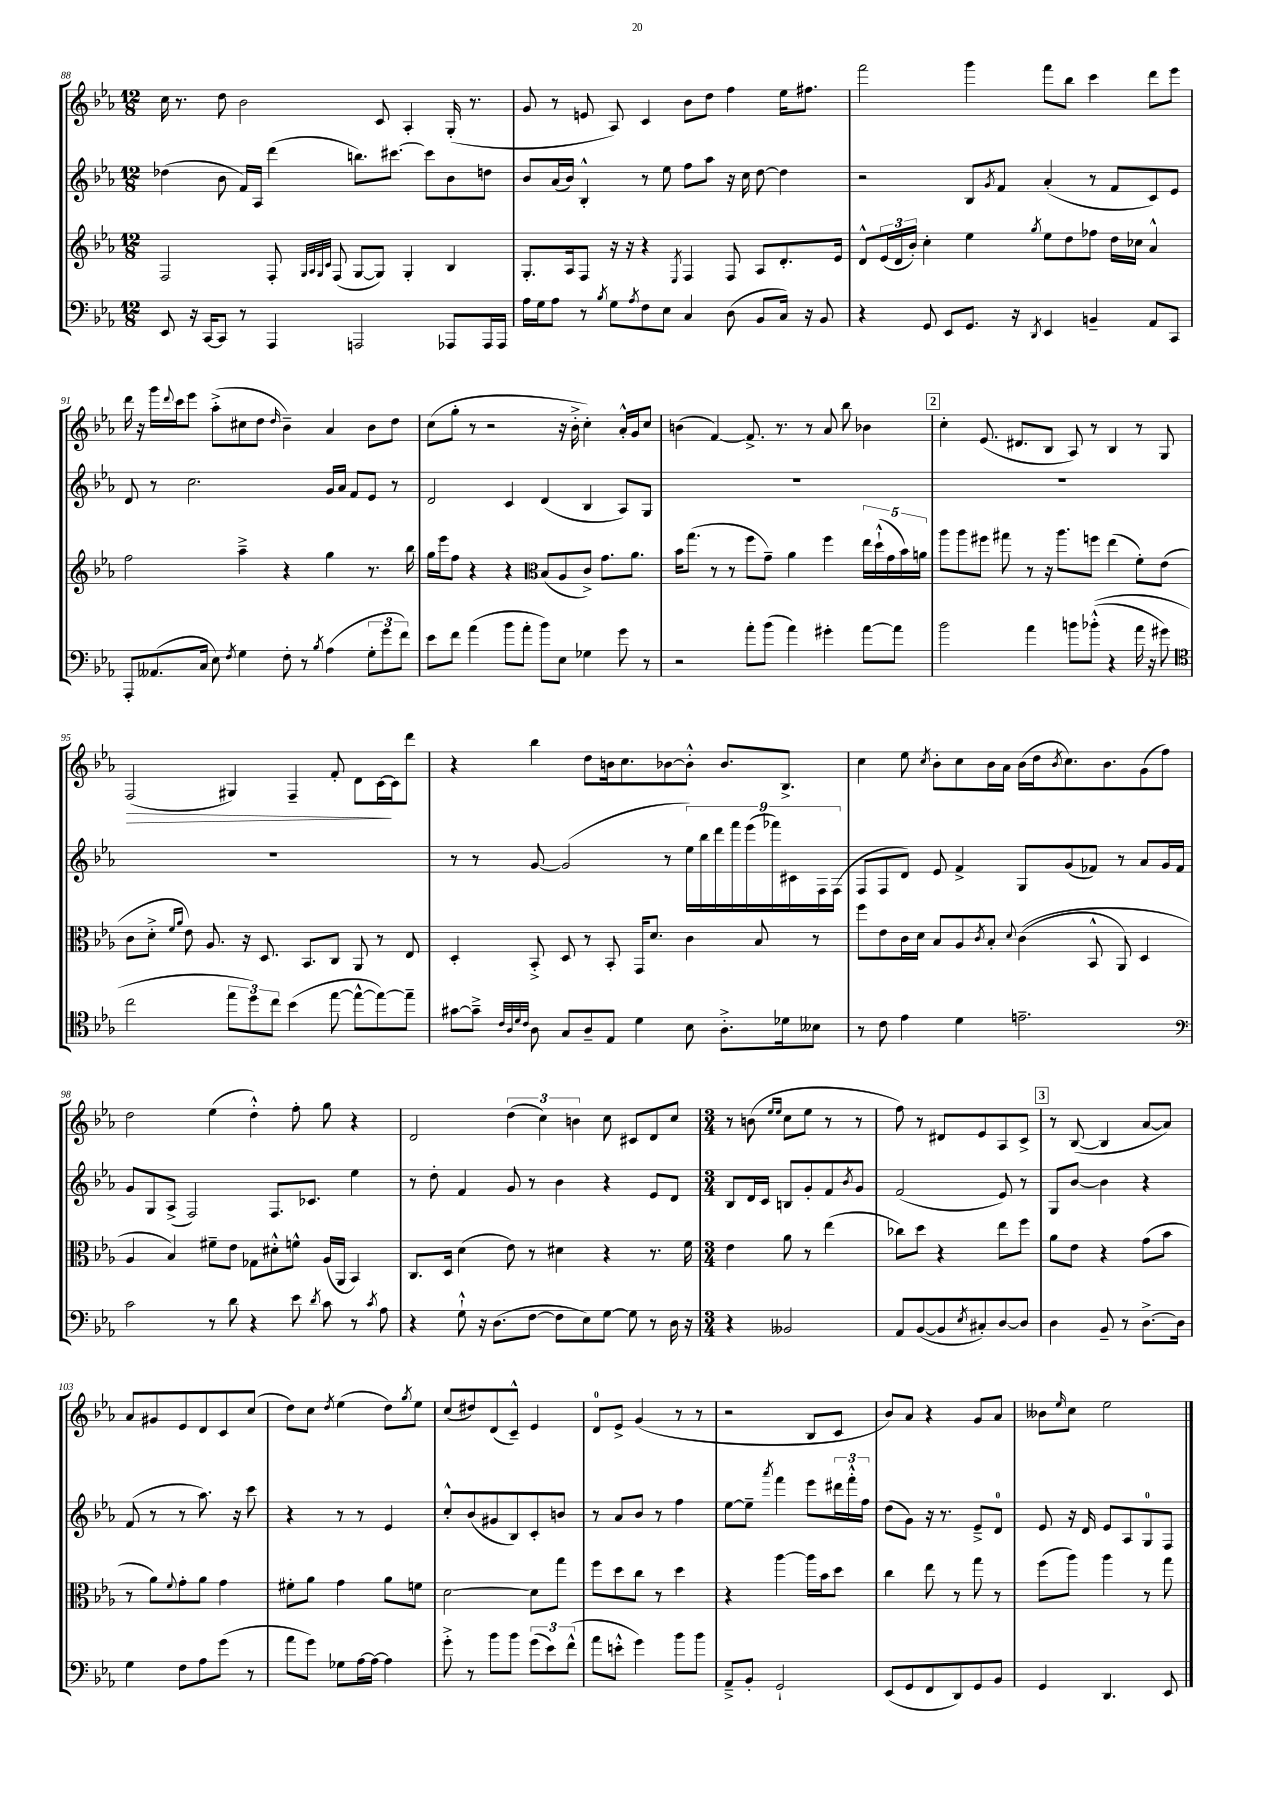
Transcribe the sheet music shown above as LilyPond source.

<<
\new StaffGroup <<
\new Staff = "s0" {
    \clef treble \key ees \major \numericTimeSignature \time 12/8
    c''16 r8. d''8 bes'2 c'8 aes4-. g16-.( r8. |
    g'8 r8 e'8 aes8) c'4 bes'8 d''8 f''4 ees''16 fis''8. |
    f'''2 g'''4 f'''8 bes''8 c'''4 d'''8 ees'''8 |
    d'''16 r16 g'''16 \appoggiatura { d'''8 } c'''16 ees'''8 aes''8-.->( cis''8 d''8 \grace { d''16 } bes'4--) aes'4 bes'8 d''8 |
    c''8( g''8-. r8 r2 r16 bes'16-.-> c''4-.) aes'16-.-^ g'16 c''8 |
    b'4( f'4~) f'8.-> r8. r8 aes'8 bes''8 bes'4 |
    \mark \markup { \box "2" } c''4-. ees'8.( dis'8. bes8 aes8) r8 bes4 r8 g8 |
    f2\>( gis4) f4-- f'8-. d'8 c'16~\! c'16 d'''8 |
    r4 bes''4 d''8 b'16 c''8. bes'8~ bes'8-.-^ bes'8. bes8.-> |
    c''4 ees''8 \acciaccatura { c''8 } bes'8-. c''8 bes'16 aes'16 bes'16( d''16 \acciaccatura { bes'8 } c''8.) bes'8. g'8( f''8) |
    d''2 ees''4( d''4-.-^) f''8-. g''8 r4 |
    d'2 \tuplet 3/2 { d''4( c''4) b'4 } c''8 cis'8 d'8 c''8 |
    \numericTimeSignature \time 3/4 r8 b'8( \grace { ees''16 ees''16 } c''8 ees''8 r8 r8 |
    f''8) r8 dis'8 ees'8 aes8 c'8-> |
    \mark \markup { \box "3" } r8 bes8~( bes4 aes'8~ aes'8) |
    aes'8 gis'8 ees'8 d'8 c'8 c''8( |
    d''8) c''8 \acciaccatura { d''8 } ees''4( d''8) \acciaccatura { g''8 } ees''8 |
    c''8( dis''8) d'8( c'8---^) ees'4 |
    d'8-0 ees'8-> g'4( r8 r8 |
    r2 bes8 c'8 |
    bes'8) aes'8 r4 g'8 aes'8 |
    beses'8 \grace { ees''16 } c''8 ees''2 \bar "|." |
}
\new Staff = "s1" {
    \clef treble \key ees \major \numericTimeSignature \time 12/8
    des''4( bes'8 f'16) aes16 d'''4( b''8.) cis'''8.~ cis'''8 bes'8 d''8 |
    bes'8 aes'16( bes'16) bes4-.-^ r8 ees''8 f''8 aes''8 r16 c''16 d''8~ d''4 |
    r2 bes8 \acciaccatura { g'8 } f'8 aes'4-.( r8 f'8 c'8) ees'8 |
    d'8 r8 c''2. g'16 aes'16 f'8 ees'8 r8 |
    d'2 c'4 d'4( bes4 aes8) g8 |
    R1. |
    \mark \markup { \box "2" } R1. |
    R1. |
    r8 r8 g'8~ g'2( r8 \tuplet 9/8 { ees''16) bes''16 d'''16 f'''16 ees'''16( fes'''16) cis'16 f16 f16( } |
    f8 f8 d'8) ees'8 f'4-> g8 g'8( fes'8) r8 aes'8 g'16 fes'16 |
    g'8 g8 aes8->( f2) f8. ces'8. ees''4 |
    r8 d''8-. f'4 g'8 r8 bes'4 r4 ees'8 d'8 |
    \numericTimeSignature \time 3/4 bes8 d'16 c'16 b8 g'8-. f'8 \acciaccatura { bes'8 } g'8 |
    f'2( ees'8) r8 |
    \mark \markup { \box "3" } g8 bes'8~ bes'4 r4 |
    f'8( r8 r8 aes''8.) r16 c'''8 |
    r4 r8 r8 ees'4 |
    c''8-.-^ bes'8( gis'8 bes8) c'8-. b'8 |
    r8 aes'8 bes'8 r8 f''4 |
    ees''8~ ees''8-- \acciaccatura { aes'''8 } f'''4 ees'''8 \tuplet 3/2 { dis'''16 f'''16-.-^ f''16 } |
    d''8( g'8) r16 r8. ees'8---> d'8-0 |
    ees'8 r16 d'16 ees'8 aes8 g8-0 f8 \bar "|." |
}
\new Staff = "s2" {
    \clef treble \key ees \major \numericTimeSignature \time 12/8
    f2 f8-. \grace { g32 aes32 g32 c'32 } f8( g8~ g8) g4-. bes4 |
    g8.-. aes16 f8 r16 r16 r4 \acciaccatura { ees8 } f4 f8 aes8 d'8.-. ees'16 |
    d'8-^ \tuplet 3/2 { ees'16( d'16 bes'16-.) } c''4-. ees''4 \acciaccatura { g''8 } ees''8 d''8 fes''8 d''16 ces''16 aes'4-^ |
    f''2 aes''4---> r4 g''4 r8. bes''16 |
    g''16 ees'''16 f''8 r4 r4 \clef alto bes8( aes8 c'8->) g'8. aes'8. |
    bes'16 g''8.( r8 r8 f''8 g'8--) aes'4 f''4 \tuplet 5/4 { ees''16 d''16-!-^( g'16 bes'16) a'16 } |
    \mark \markup { \box "2" } aes''8 aes''8 fis''8 gis''8 r8 r16 aes''8. f''8 ees''4( f'8-.) ees'8( |
    c'8 d'8-.-> \grace { f'16 aes'16 } ees'8) aes8. r16 d8. bes,8. c8 aes,8 r8 ees8 |
    d4-. bes,8-.-> d8 r8 bes,8-. g,16 d'8. c'4 bes8 r8 |
    f''8 ees'8 c'16 d'16 bes8 aes8 \acciaccatura { c'8 } bes8-. \appoggiatura { d'8 } c'4(\( bes,8-^ aes,8) d4 |
    aes4 bes4\) fis'8-- ees'8 ges8 dis'8-.-^ f'8-^ aes16( aes,16 bes,4) |
    c8. d16 d'4( ees'8) r8 dis'4 r4 r8. f'16 |
    \numericTimeSignature \time 3/4 ees'4 aes'8 r8 ees''4( |
    ces''8) d''8 r4 ees''8 f''8 |
    \mark \markup { \box "3" } aes'8 ees'8 r4 g'8( bes'8 |
    r8 aes'8) \appoggiatura { f'8 } g'8-. aes'8 g'4 |
    fis'8-. aes'8 g'4 aes'8 f'8 |
    d'2~ d'8 g''8 |
    f''8 d''8 c''8 r8 d''4 |
    r4 aes''4~ aes''16 bes'16 d''8 |
    c''4 ees''8 r8 g''8 r8 |
    f''8( aes''8) aes''4 r8 g''8 \bar "|." |
}
\new Staff = "s3" {
    \clef bass \key ees \major \numericTimeSignature \time 12/8
    ees,8 r16 c,16~ c,8 r8 aes,,4 a,,2 aes,,8 aes,,16 aes,,16 |
    aes16 g16 aes8 r8 \acciaccatura { bes8 } g8 \acciaccatura { aes8 } f8 ees8 c4 d8( bes,8 c16) r16 bes,8 |
    r4 g,8 ees,8 g,8. r16 \acciaccatura { d,8 } ees,4 b,4-- aes,8 c,8 |
    aes,,8-. aeses,8.( c16 ees8) \acciaccatura { f8 } g4 f8-. r8 \acciaccatura { bes8 } aes4( \tuplet 3/2 { g8-. g'8 f'8) } |
    ees'8 f'8 aes'4( bes'8 aes'8-. bes'8) ees8 ges4 g'8 r8 |
    r2 aes'8-. bes'8( aes'4) gis'4-. aes'8~ aes'8 |
    \mark \markup { \box "2" } bes'2 aes'4 b'8 bes'8-.-^(\( r4 aes'16 r16 gis'8) |
    \clef tenor c''2 \tuplet 3/2 { ees''8 d''8\) c''8 } bes'4( ees''8~ ees''8~-^ ees''8~) ees''8-- |
    gis'8~ gis'8---> \grace { c'32 aes32 d'32 c'32 } aes8 g8 aes8-- ees8 d'4 bes8 aes8.-.-> des'16 beses8 |
    r8 c'8 ees'4 d'4 e'2.-- |
    \clef bass c'2 r8 d'8 r4 ees'8 \acciaccatura { d'8 } c'8 r8 \acciaccatura { c'8 } aes8 |
    r4 g8-!-^ r16 d8.( f8~ f8 ees8) g8~ g8 r8 d16 r16 |
    \numericTimeSignature \time 3/4 r4 beses,2 |
    aes,8 bes,8~( bes,8 \acciaccatura { ees8 } cis8-.) d8~ d8 |
    \mark \markup { \box "3" } d4 bes,8-- r8 d8.~-> d16 |
    g4 f8 aes8 g'8( r8 |
    aes'8 g'8) ges8 aes16~ aes16~ aes4 |
    g'8-.-> r8 bes'8 bes'8 \tuplet 3/2 { g'8( ees'8) f'8-^( } |
    aes'8 e'8-.-^ g'4) bes'8 bes'8 |
    aes,8---> bes,8-. g,2-! |
    ees,8( g,8 f,8 d,8) g,8 bes,8 |
    g,4 d,4. ees,8 \bar "|." |
}
>>
>>
\layout { \context { \Score currentBarNumber = #88 } }
